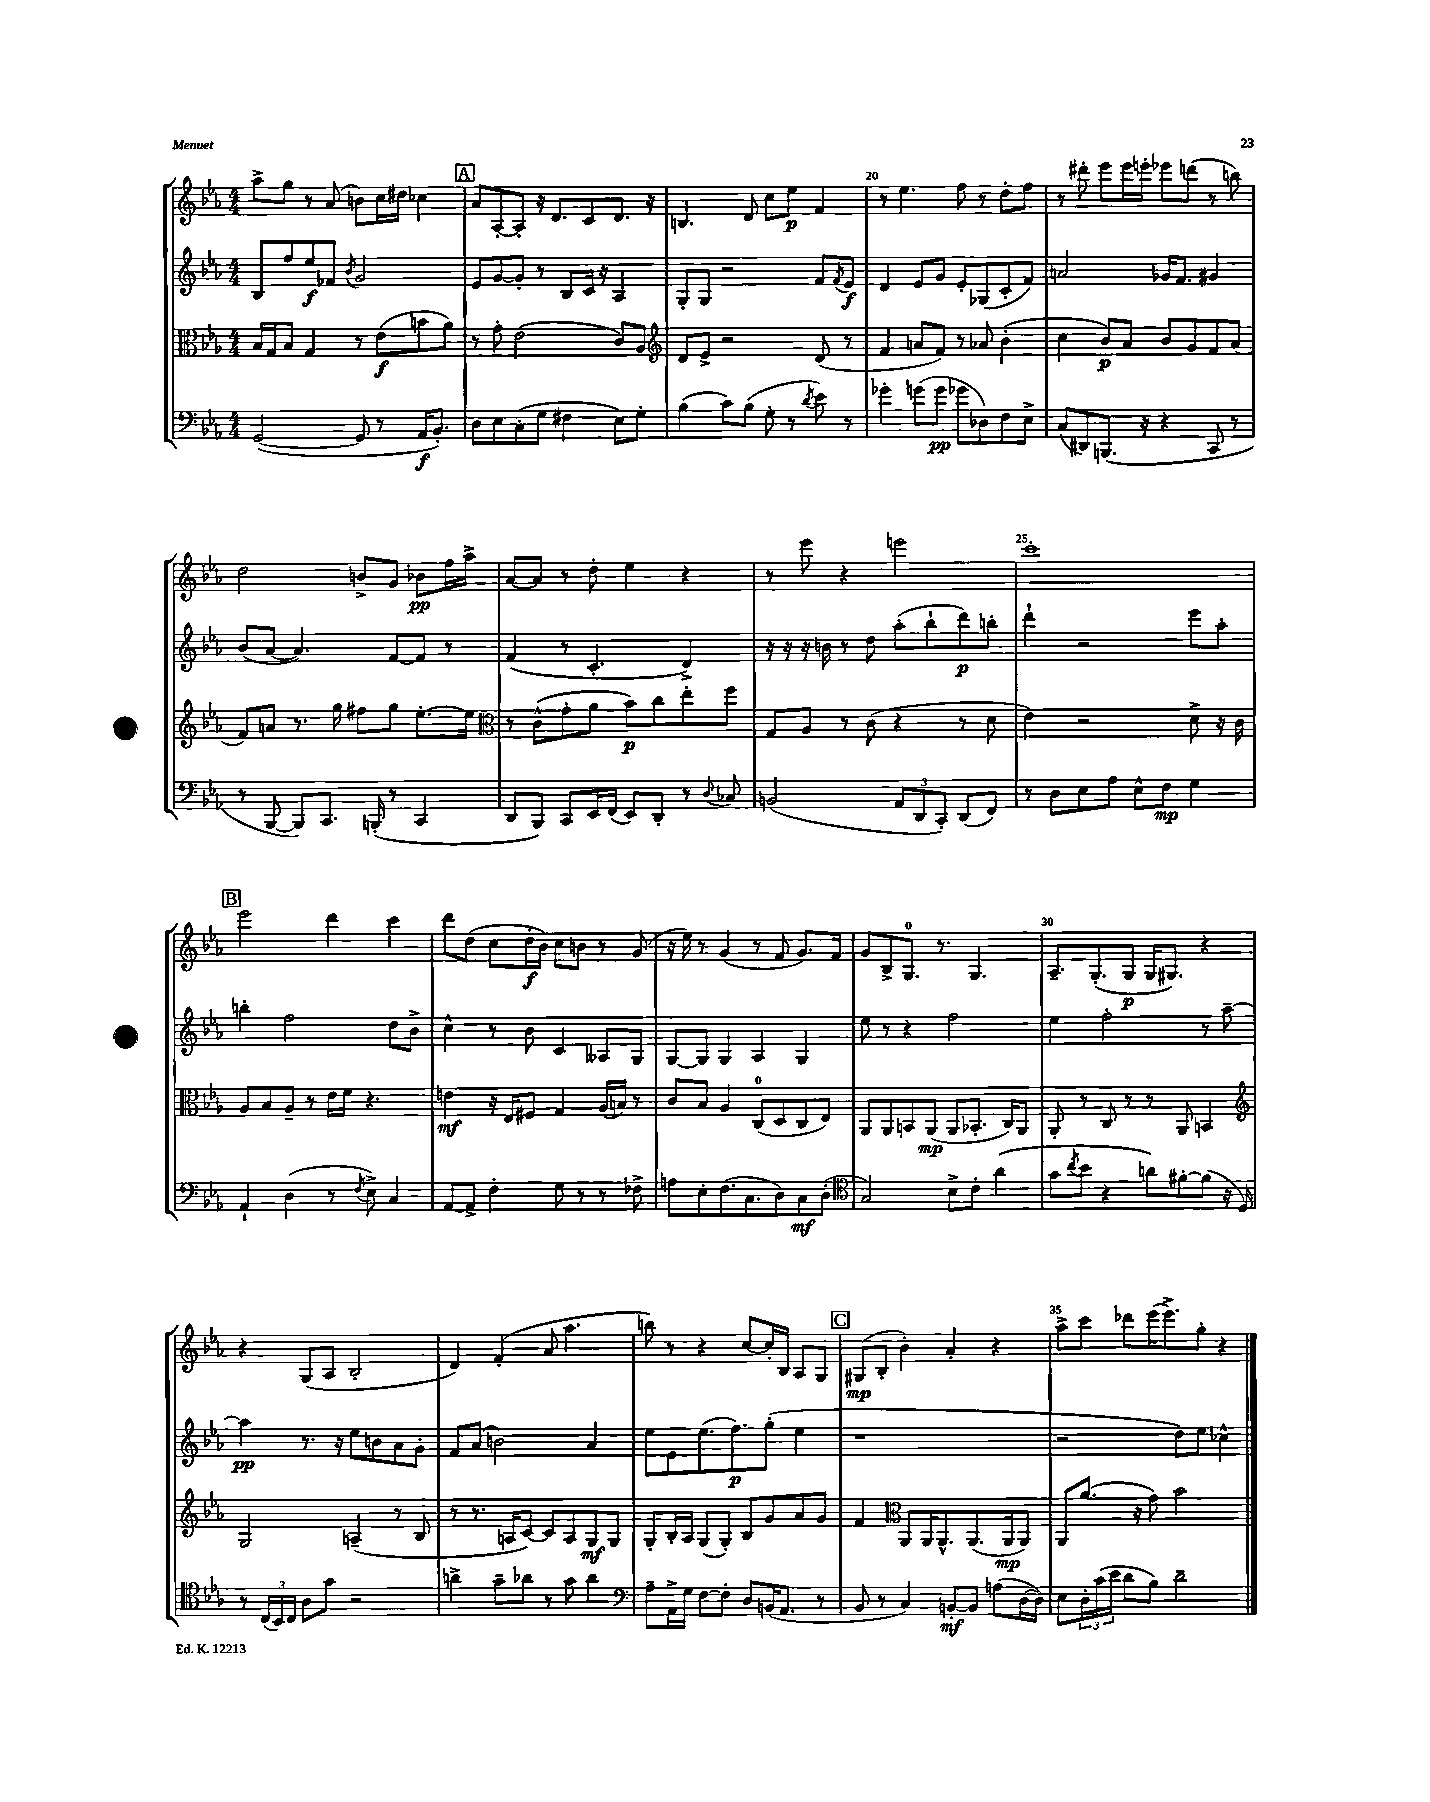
<<
\new StaffGroup <<
\new Staff = "s0" {
    \clef treble \key ees \major \numericTimeSignature \time 4/4
    aes''8-> g''8 r8 aes'8( b'8) c''16 dis''16 ces''4 |
    \mark \markup { \box "A" } aes'8 aes8~-. aes8-. r16 d'8. c'8 d'8. r16 |
    b4. d'8 c''8 ees''8\p f'4 |
    r8 ees''4. f''8 r8 d''8-. f''8 |
    r8 dis'''8-. ees'''8 ees'''16 e'''16-. ees'''8 d'''8( r8 b''8) |
    d''2 b'8-> g'8 bes'8\pp f''16 aes''16-> |
    aes'8~ aes'8 r8 d''8-. ees''4 r4 |
    r8 ees'''8 r4 e'''2 |
    c'''1-. |
    \mark \markup { \box "B" } ees'''2 d'''4 c'''4 |
    d'''8 d''8( c''8 d''16-.\f bes'16) c''8 b'8 r8 g'8( |
    r16 ees''16) r8 g'4( r8 f'8 g'8.) f'16 |
    g'8 bes8-> g8.-0 r8. g4. |
    aes8.-- g8.-.( g8\p g16 gis8.) r4 |
    r4 g8( aes8 bes2-. |
    d'4) f'4-.( aes'8 aes''4. |
    b''8) r8 r4 c''8~ c''16-. bes16 aes8 g8 |
    \mark \markup { \box "C" } gis8\mp( bes8-. bes'4-.) aes'4-. r4 |
    aes''8-> c'''8 des'''8 ees'''16( ees'''8.->) g''8-. r4 \bar "|." |
}
\new Staff = "s1" {
    \clef treble \key ees \major \numericTimeSignature \time 4/4
    bes8 f''8 ees''8\f fes'8 \acciaccatura { bes'8 } g'2 |
    \mark \markup { \box "A" } ees'8 g'8~ g'8-. r8 bes8 c'16 r16 aes4 |
    g8-. g8 r2 f'8 \acciaccatura { f'8 } ees'8\f |
    d'4 ees'8 g'8 ees'8-. ges8( c'8-. f'8) |
    a'2 ges'16 f'8. gis'4 |
    bes'8( aes'8~ aes'4.) f'8~ f'8 r8 |
    f'4( r8 c'4.-. d'4->) |
    r16 r16 r16 b'16 r8 d''8 aes''8-.( bes''8-! d'''8\p) b''8-. |
    d'''4-! r2 ees'''8 aes''8-. |
    \mark \markup { \box "B" } b''4-. f''2 d''8 bes'8-> |
    c''4-^ r8 bes'8 c'4 aeses8 g8 |
    g8~ g8 g4 aes4 g4 |
    ees''8 r8 r4 f''2 |
    ees''4 f''2-. r8 aes''8~-- |
    aes''4\pp r8. r16 ees''8 b'8 aes'8 g'8-. |
    f'8 aes'8( b'2) aes'4 |
    ees''8 ees'8 ees''8.( f''8.\p) g''8-.( ees''4 |
    \mark \markup { \box "C" } r1 |
    r2 d''8) ees''8 ces''4-^ \bar "|." |
}
\new Staff = "s2" {
    \clef alto \key ees \major \numericTimeSignature \time 4/4
    bes16 g16 bes8 g4 r8 ees'8\f( b'8 aes'8) |
    \mark \markup { \box "A" } r8 g'8-. ees'2( c'8) aes8 |
    \clef treble d'8 ees'8-> r2 d'8( r8 |
    f'4 a'8 f'8) r8 aes'8 bes'4-.( |
    c''4 bes'8\p) aes'8 bes'8 g'8 f'8 aes'8( |
    f'8) a'8 r8. g''16 fis''8 g''8 ees''8.~-. ees''16 |
    \clef alto r8 c'8-^( g'8-. aes'8 bes'8\p) c''8 ees''8-. f''8 |
    g8 aes8 r8 c'8( r4 r8 d'8 |
    ees'4) r2 d'8-> r16 c'16 |
    \mark \markup { \box "B" } aes8 bes8 aes8-- r8 ees'16 f'16 r4. |
    e'4\mf r16 ees16 fis8 g4 aes16( b16) r8 |
    c'8 bes8 aes4 c8-0( d8 c8 ees8) |
    aes,8 aes,8 b,8 aes,8\mp( aes,8 bes,8.-. c16) aes,8 |
    aes,8-. r8 c8 r8 r8 aes,8 b,4 |
    \clef treble g2 a4--( r8 bes8 |
    r8 r8. a16 c'8~) c'8 a8 g8\mf g8 |
    g8-. bes16-. aes16 g8( g8-.) bes8 g'8 aes'8 g'8 |
    \mark \markup { \box "C" } f'4 \clef alto aes,8 aes,16 aes,8.-^ aes,8.( aes,16\mp aes,8) |
    aes,8 aes'8.( r16 g'8) bes'2 \bar "|." |
}
\new Staff = "s3" {
    \clef bass \key ees \major \numericTimeSignature \time 4/4
    g,2~( g,8 r8 aes,16\f bes,8.-.) |
    \mark \markup { \box "A" } d8 ees8 c8-.( g8 fis4 ees8) g8-. |
    bes4( c'8) bes8( g8-. r8 \acciaccatura { d'8 } ees'8) r8 |
    ges'4-. g'8( g'8\pp ges'8 des8) f8 ees8-> |
    c8( dis,8) b,,8.( r16 r4 c,8 r8 |
    r8 bes,,8~ bes,,8) c,8. b,,16-.( r8 c,4 |
    d,8 bes,,8) c,8 ees,16 f,16( ees,8) d,8-. r8 \appoggiatura { d8 } ces8 |
    b,2( \tuplet 3/2 { aes,8 d,8 c,8-.) } d,8( f,8) |
    r8 d8 ees8 aes8 ees8-^ f8\mp g4 |
    \mark \markup { \box "B" } aes,4-! d4( r8 \acciaccatura { f8 } ees8->) c4 |
    aes,8~ aes,8-> f4-. g8 r8 r8 fes8-> |
    a8 ees8-. f8.( c8. d8) c8\mf d8-.( |
    \clef tenor g2) bes8-> c'8-. aes'4( |
    g'8 \acciaccatura { c''8 } bes'8 r4 a'8) fis'8~-. fis'8( r16 d16) |
    r8 \tuplet 3/2 { c16( bes,16) c16 } aes8 g'8 r2 |
    a'4-> g'8-- aes'8 r8 g'8 aes'4 |
    \clef bass aes8-- aes,16-> g16 f8~ f8-. d8 b,16( aes,8. r8 |
    \mark \markup { \box "C" } bes,8 r8 c4) b,8~-.\mf b,8 a8( d16~ d16) |
    ees8 \tuplet 3/2 { d16-. c'16( ees'16 } d'8 bes8) d'2-- \bar "|." |
}
>>
>>
\layout { \context { \Score currentBarNumber = #17 \override BarNumber.break-visibility = ##(#f #t #t) barNumberVisibility = #(every-nth-bar-number-visible 5) } }
